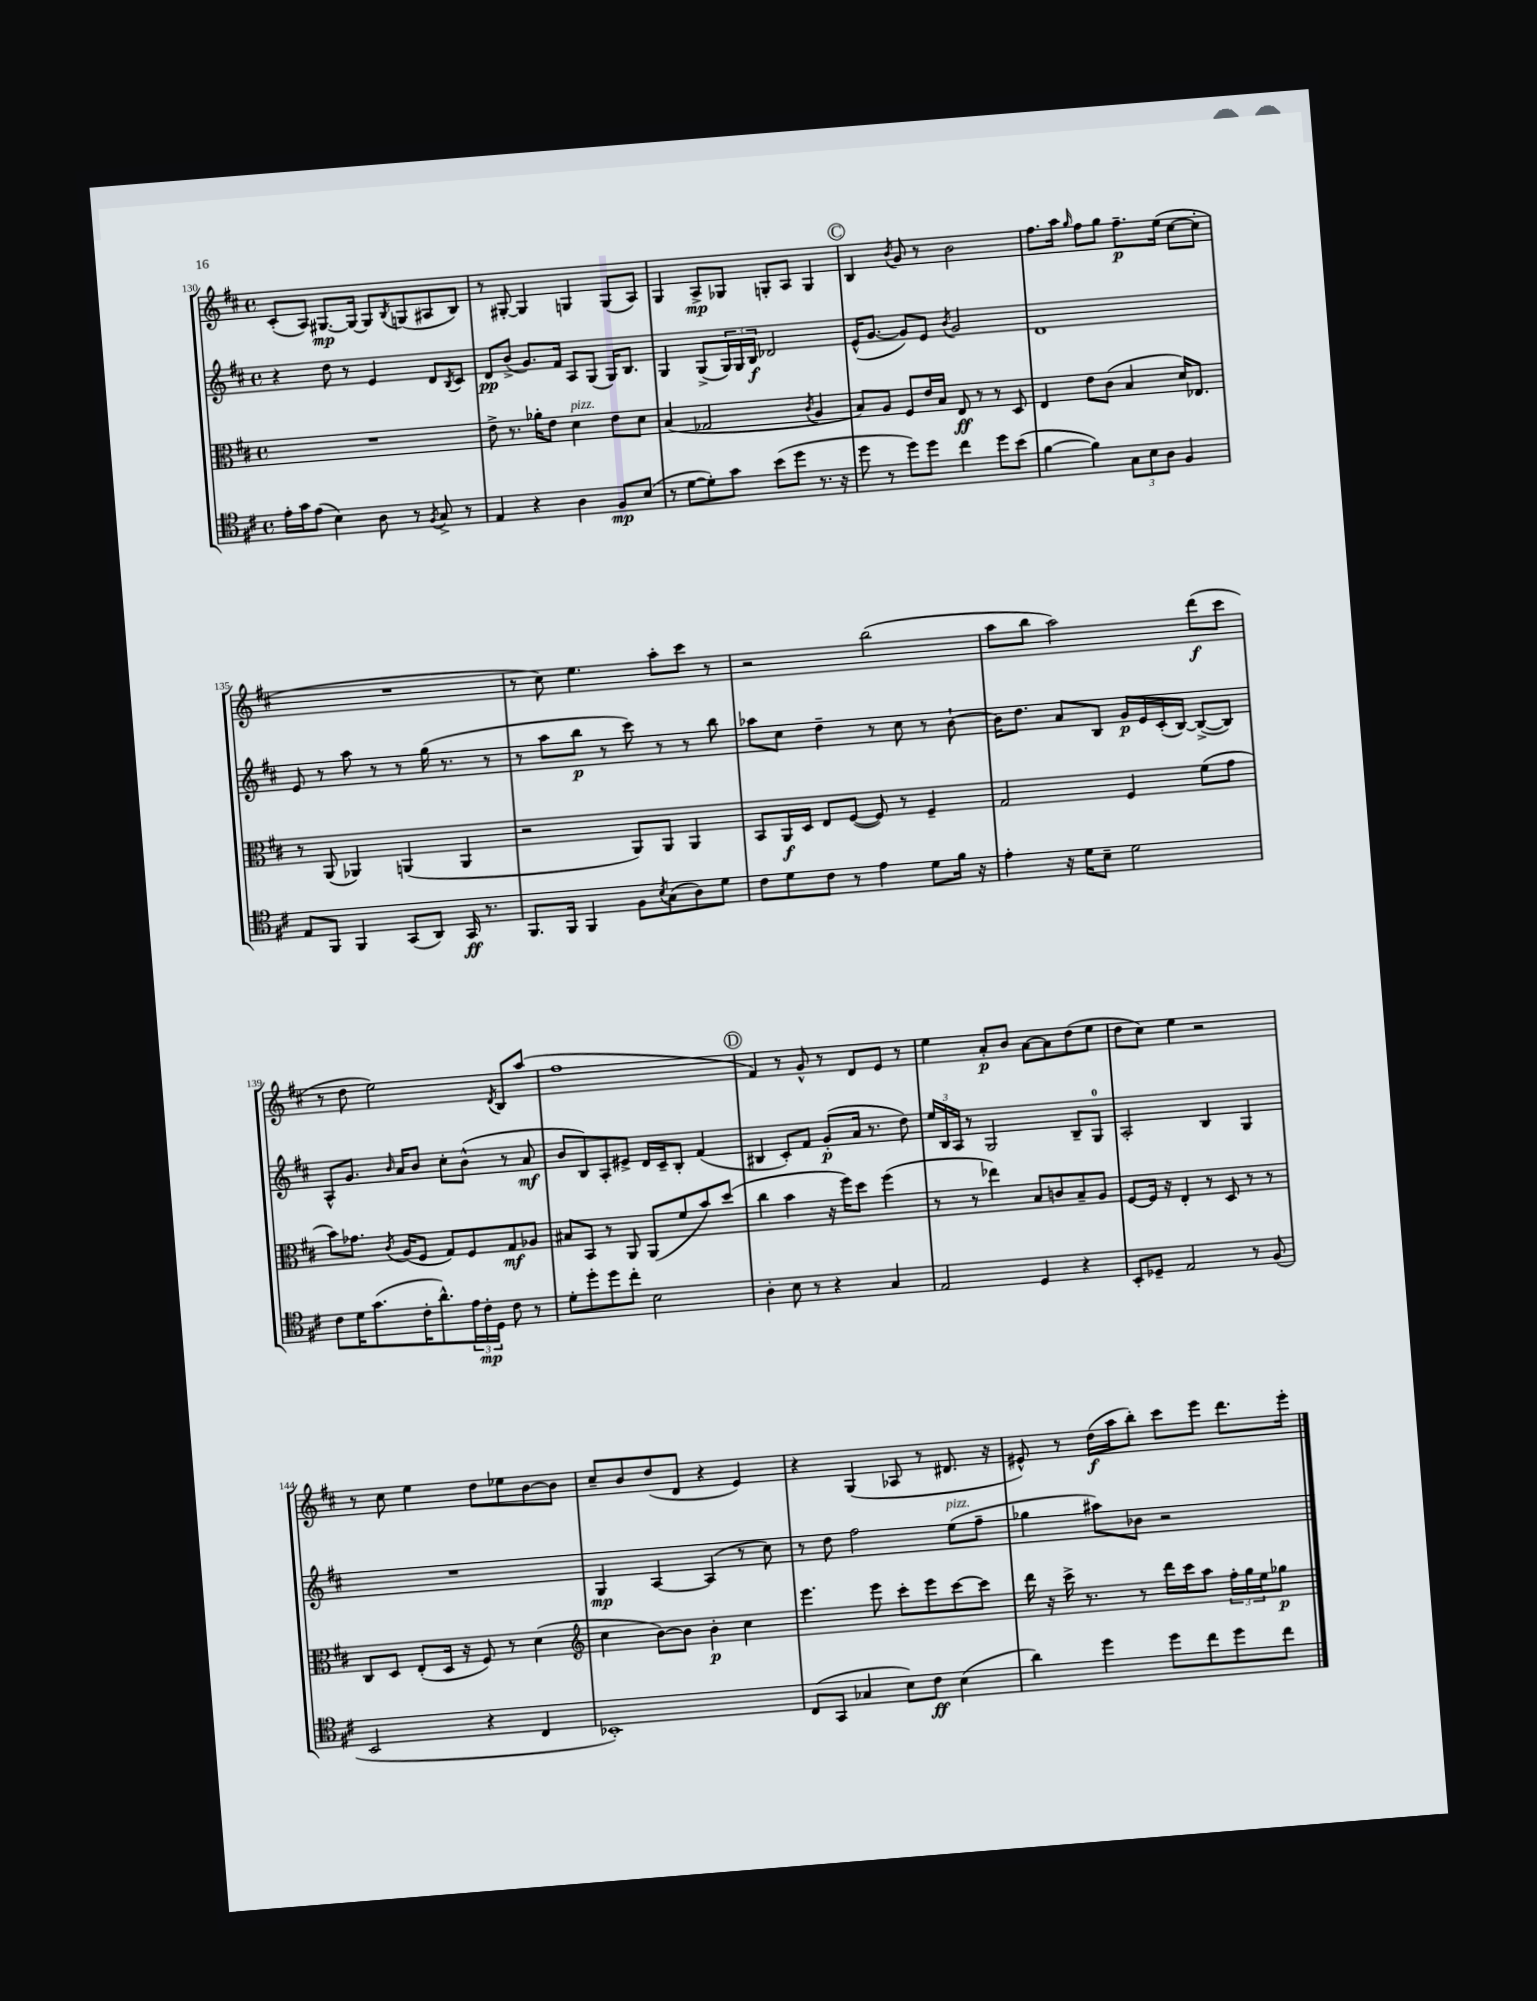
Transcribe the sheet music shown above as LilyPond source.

<<
\new StaffGroup <<
\new Staff = "s0" {
    \clef treble \key d \major \defaultTimeSignature \time 4/4
    cis'8-.( a8) gis8.~\mp gis16~ gis8 \acciaccatura { b8 } g8( ais8 b8) |
    r8 gis8~-. gis4 g4 g8( a8) |
    g4 a8->\mp ges8 g8-. a8 g4 |
    \mark \markup { \circle "C" } b4 \acciaccatura { b'8 } g'8 r8 b'2 |
    fis''8. a''16 \grace { g''16 } fis''8 g''8 fis''8.--\p e''16( cis''8~ cis''8-. |
    R1 |
    r8 cis''8) e''4. a''8-. cis'''8 r8 |
    r2 b''2( |
    a''8 b''8 a''2) d'''8\f( cis'''8 |
    r8 d''8 e''2) \acciaccatura { d'8 } b8 a''8( |
    fis''1 |
    \mark \markup { \circle "D" } fis'4) r8 g'8-^ r8 d'8 e'8 r8 |
    e''4 a'8-.\p b'8 a'8~ a'8 d''8( e''8 |
    d''8 cis''8) e''4 r2 |
    r8 cis''8 e''4 d''8 ees''8 b'8~ b'8 |
    cis''8-- b'8 d''8( d'8 r4 e'4) |
    r4 g4( aes8 r8 dis'8. r16 |
    eis'8-^) r8 d''16\f( a''16 b''8-.) cis'''8 e'''8 d'''8. e'''16-. \bar "|." |
}
\new Staff = "s1" {
    \clef treble \key d \major \defaultTimeSignature \time 4/4
    r4 d''8 r8 e'4 d'8 \acciaccatura { b8 } cis'8 |
    d'8\pp b'8->( g'8.) fis'16 a8 g8( g16) b8. |
    g4 g8->( \tuplet 3/2 { g16) g16 b16\f } des'2 |
    \mark \markup { \circle "C" } e'16-^( g'8.~ g'8) e'8 \acciaccatura { b'8 } g'2 |
    d'1 |
    e'8 r8 a''8 r8 r8 g''16( r8. r8 |
    r8 a''8 b''8\p r8 cis'''8) r8 r8 b''8 |
    aes''8 cis''8 d''4-- r8 cis''8 r8 b'8~-! |
    b'16 d''8. a'8 b8 g'16\p e'16 cis'16-.( b16~) b8~->( b8) |
    a8-^ g'8. \grace { b'16 } a'16 b'8 cis''8-. b'8-^( r8 a'8\mf |
    b'8 b8) a8-. eis'8-> d'16 cis'16-- b8-. fis'4( |
    \mark \markup { \circle "D" } bis4 cis'8-.) fis'8 g'8-.\p( a'16 r8. d''8) |
    \tuplet 3/2 { e''16 b16 a16 } r8 g2 b8-- g8-0 |
    a2-. b4 g4 |
    R1 |
    g4\mp a4~ a4( r8 cis''8) |
    r8 d''8 fis''2 e''8^\markup { \italic "pizz." }( fis''8-- |
    ges''4 ais''8) bes'8 r2 \bar "|." |
}
\new Staff = "s2" {
    \clef alto \key d \major \defaultTimeSignature \time 4/4
    R1 |
    e'8-> r8. aes'16-. e'8 d'4^\markup { \italic "pizz." } e'8 d'8 |
    b4( ges2 \acciaccatura { cis'8 } a4 |
    \mark \markup { \circle "C" } b8) a8 fis8 e'16 b16 e8\ff r8 r8 d8 |
    e4 e'8 cis'8( b4 d'16) ees8. |
    r8 a,8( aes,4) a,4( a,4 |
    r2 a,8) a,8 a,4 |
    b,8 a,16\f d16 e8 fis8~( fis8) r8 fis4-- |
    g2 fis4 fis'8( g'8 |
    b'8) ges'8. \acciaccatura { cis'8 } a16( fis8 g8) fis8 g8\mf aes8 |
    bis8 b,8 r8 a,8 a,8( fis'8 b'8) d''8( |
    \mark \markup { \circle "D" } cis''4 b'4 r16 fis''16) d''8 fis''4( |
    r8 r8 ees''4) b8 c'8 b8-- a8 |
    fis8~ fis16 r16 e4-. r8 d8 r8 r8 |
    cis8 d8 e8-.( d16 r16 fis8) r8 d'4( |
    \clef treble cis''4 b'8~) b'8 b'4-.\p cis''4 |
    e'''4. e'''8 cis'''8-. e'''8 cis'''8~ cis'''8 |
    d'''16 r16 cis'''16-> r8. r8 d'''16 cis'''16 a''8 \tuplet 3/2 { fis''16-. g''16 e''16 } ges''8\p \bar "|." |
}
\new Staff = "s3" {
    \clef tenor \key d \major \defaultTimeSignature \time 4/4
    e'16-. g'16 e'8( b4) a8 r8 \acciaccatura { fis8 } g8-> r8 |
    e4 r4 a4 fis8\mp b8( |
    r8 d'8~ d'8-.) g'8 b'8( d''8 r8. r16 |
    \mark \markup { \circle "C" } d''8 r8 d''8) d''8 cis''4 d''8 b'8( |
    fis'4~ fis'4) \tuplet 3/2 { g8 b8 a8 } fis4 |
    e8 fis,8 fis,4 g,8( a,8) g,16\ff r8. |
    fis,8. fis,16 fis,4 fis8 \acciaccatura { b8 } g8( a8) d'8 |
    cis'8 d'8 cis'8 r8 e'4 d'8 fis'16 r16 |
    e'4-. r16 d'16 b8-- d'2 |
    cis'8 d'16 g'8.( cis'16-. a'8.-^) \tuplet 3/2 { e'16 cis'16-.\mp d16 } cis'8 r8 |
    d'8-. d''8-. d''8 cis''8-. b2 |
    \mark \markup { \circle "D" } a4-. b8 r8 r4 g4 |
    e2 d4 r4 |
    b,8-. des8-- e2 r8 fis8( |
    b,2 r4 cis4 |
    bes,1-.) |
    cis8( g,8 ges4 b8) cis'8\ff b4( |
    a'4) d''4 d''8 cis''8 d''8 cis''8 \bar "|." |
}
>>
>>
\layout { \context { \Score currentBarNumber = #130 } }
